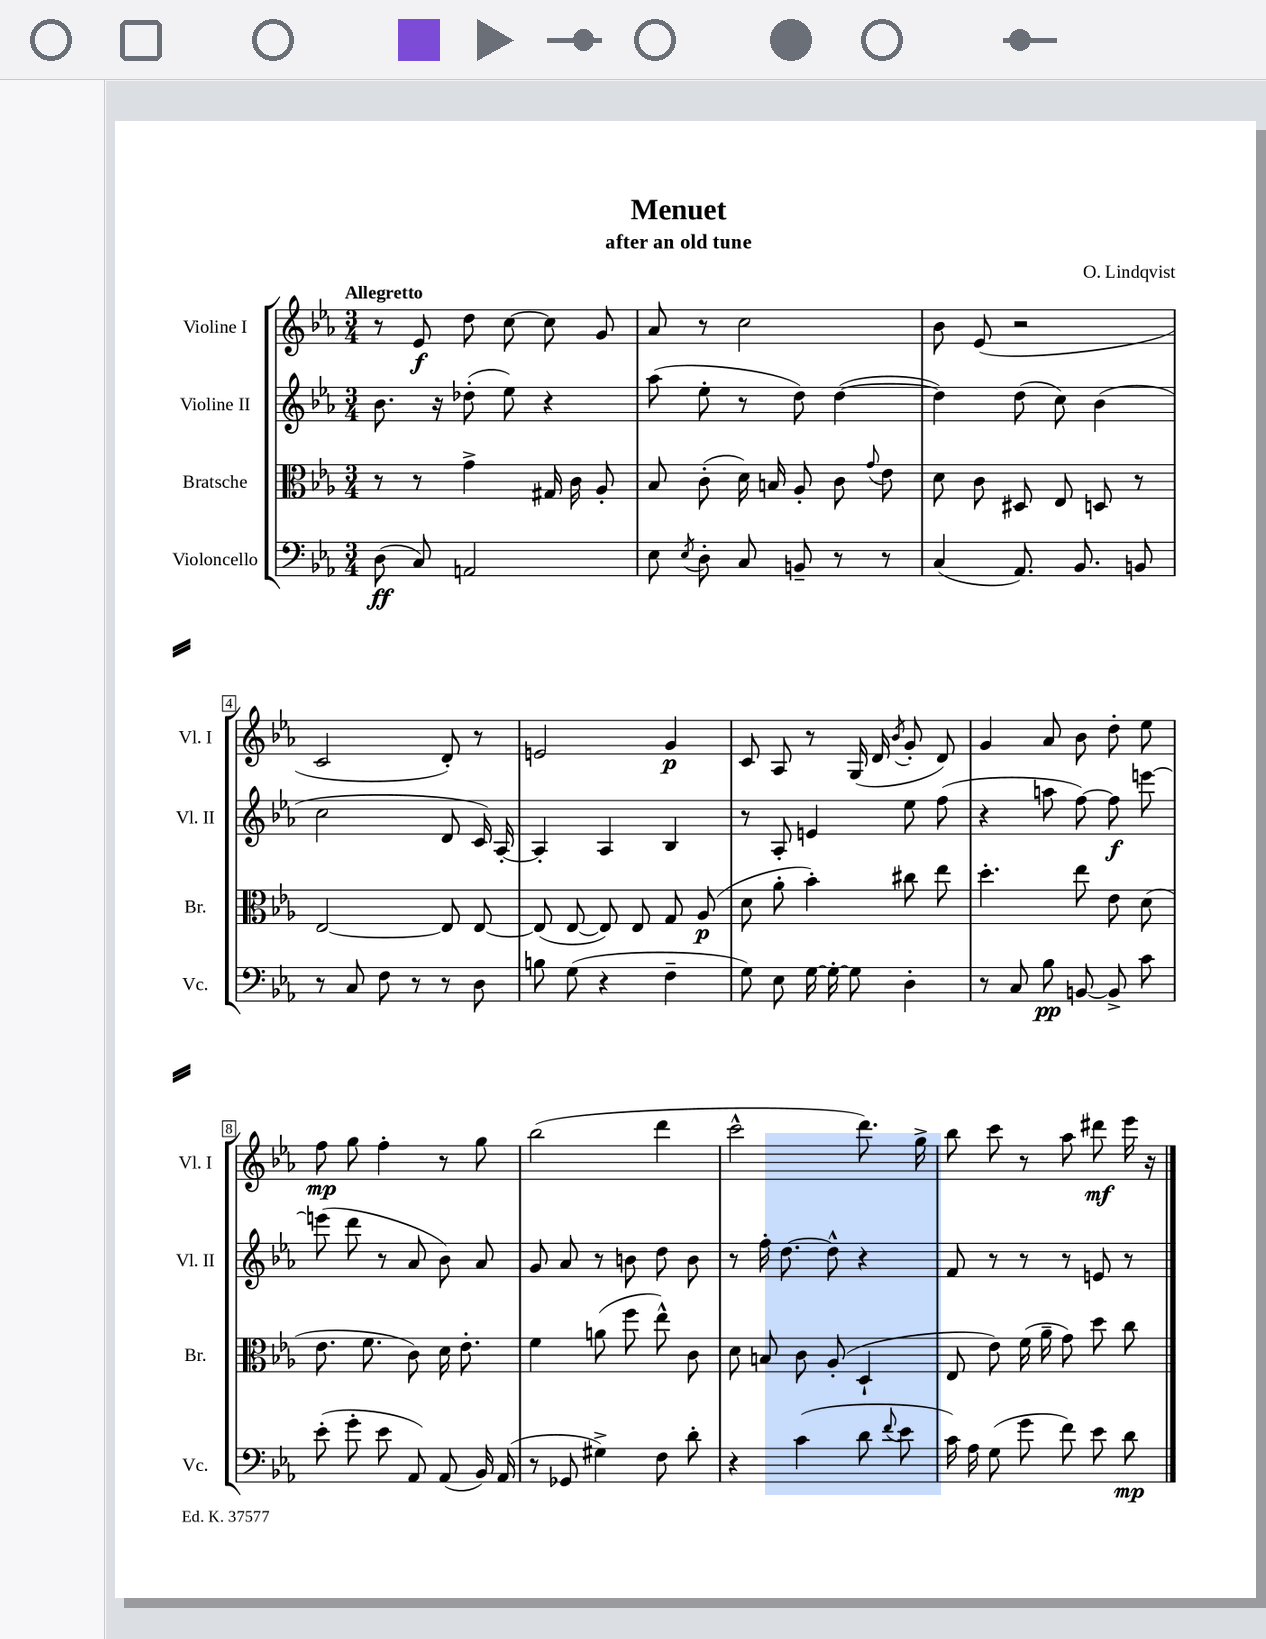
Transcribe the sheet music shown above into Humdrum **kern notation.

**kern	**kern	**kern	**kern
*staff4	*staff3	*staff2	*staff1
*clefF4	*clefC3	*clefG2	*clefG2
*k[b-e-a-]	*k[b-e-a-]	*k[b-e-a-]	*k[b-e-a-]
*M3/4	*M3/4	*M3/4	*M3/4
(8D	8r	8.b-	8r
8C)	8r	.	8e-
.	.	16r	.
2AA	4g^	(8dd-'	8dd
.	.	8ee-)	[8cc
.	16G#	4r	8cc]
.	16c	.	.
.	8A-'	.	8g
=	=	=	=
8E-	8B-	(8aa-	8a-
8qE-	.	.	.
8D'	(8c'	8ee-'	8r
8C	16d)	8r	2cc
.	16B	.	.
8BB~	8A-'	8dd)	.
8r	8c	([4dd	.
.	8qqg	.	.
8r	8e-	.	.
=	=	=	=
(4C	8d	4dd])	8b-
.	8c	.	(8e-
8.AA-)	8D#	(8dd	2r
.	8E-	8cc)	.
8.BB-	.	.	.
.	8D	(4b-	.
8BB	8r	.	.
=	=	=	=
8r	[2E-	2cc	2c
8C	.	.	.
8F	.	.	.
8r	.	.	.
8r	8E-]	8d	8d')
8D	[8E-	16c)	8r
.	.	[16A-'	.
=	=	=	=
8B	(8E-]	4A-']	2e
(8G	[8E-	.	.
4r	8E-])	4A-	.
.	8E-	.	.
4F~	8G	4B-	4g
.	(8A-	.	.
=	=	=	=
8G)	8d	8r	8c
8E-	8a-'	8A-'	8A-
[16G	4b-')	4e	8r
16G'_	.	.	.
8G]	.	.	(16G
.	.	.	16d
.	.	.	8qb-
4D'	8cc#	8ee-	8g'
.	8ee-	(8ff	8d)
=	=	=	=
8r	4.dd'	4r	4g
8C	.	.	.
8B-	.	8aa	8a-
[8BB	8ee-	[8ff)	8b-
8BB^]	8e-	8ff]	8dd'
8c	(8d	[8eee	8ee-
=	=	=	=
(8e-'	8.e-	(8eee]	8ff
8g'	.	8ddd	8gg
.	8.f	.	.
8e-	.	8r	4ff'
8AA-)	8c)	8a-	.
(8AA-	16d	8b-)	8r
.	8.e-'	.	.
16BB-)	.	8a-	8gg
(16AA-	.	.	.
=	=	=	=
8r	4f	8g	(2bb-
8GG-	.	8a-	.
4G#^)	(8a	8r	.
.	8ff	8b	.
8F	8ee-^^)	8dd	4ddd
8d'	8c	8b	.
=	=	=	=
4r	8d	8r	2ccc^^
.	8B	16ff'	.
.	.	[8.dd	.
(4c	8c	.	.
.	(8A-'	8dd^^]	.
8d	4D`	4r	8.ddd)
8qqf	.	.	.
8e-	.	.	.
.	.	.	16gg^
=	=	=	=
16c)	8E-	8f	8bb-
16A-	.	.	.
(8G	8e-)	8r	8ccc
8g	(16f	8r	8r
.	16a-~	.	.
8f)	8g)	8r	8aa-
8e-	8dd	8e	8ddd#
8d	8cc	8r	16eee-
.	.	.	16r
==	==	==	==
*-	*-	*-	*-
